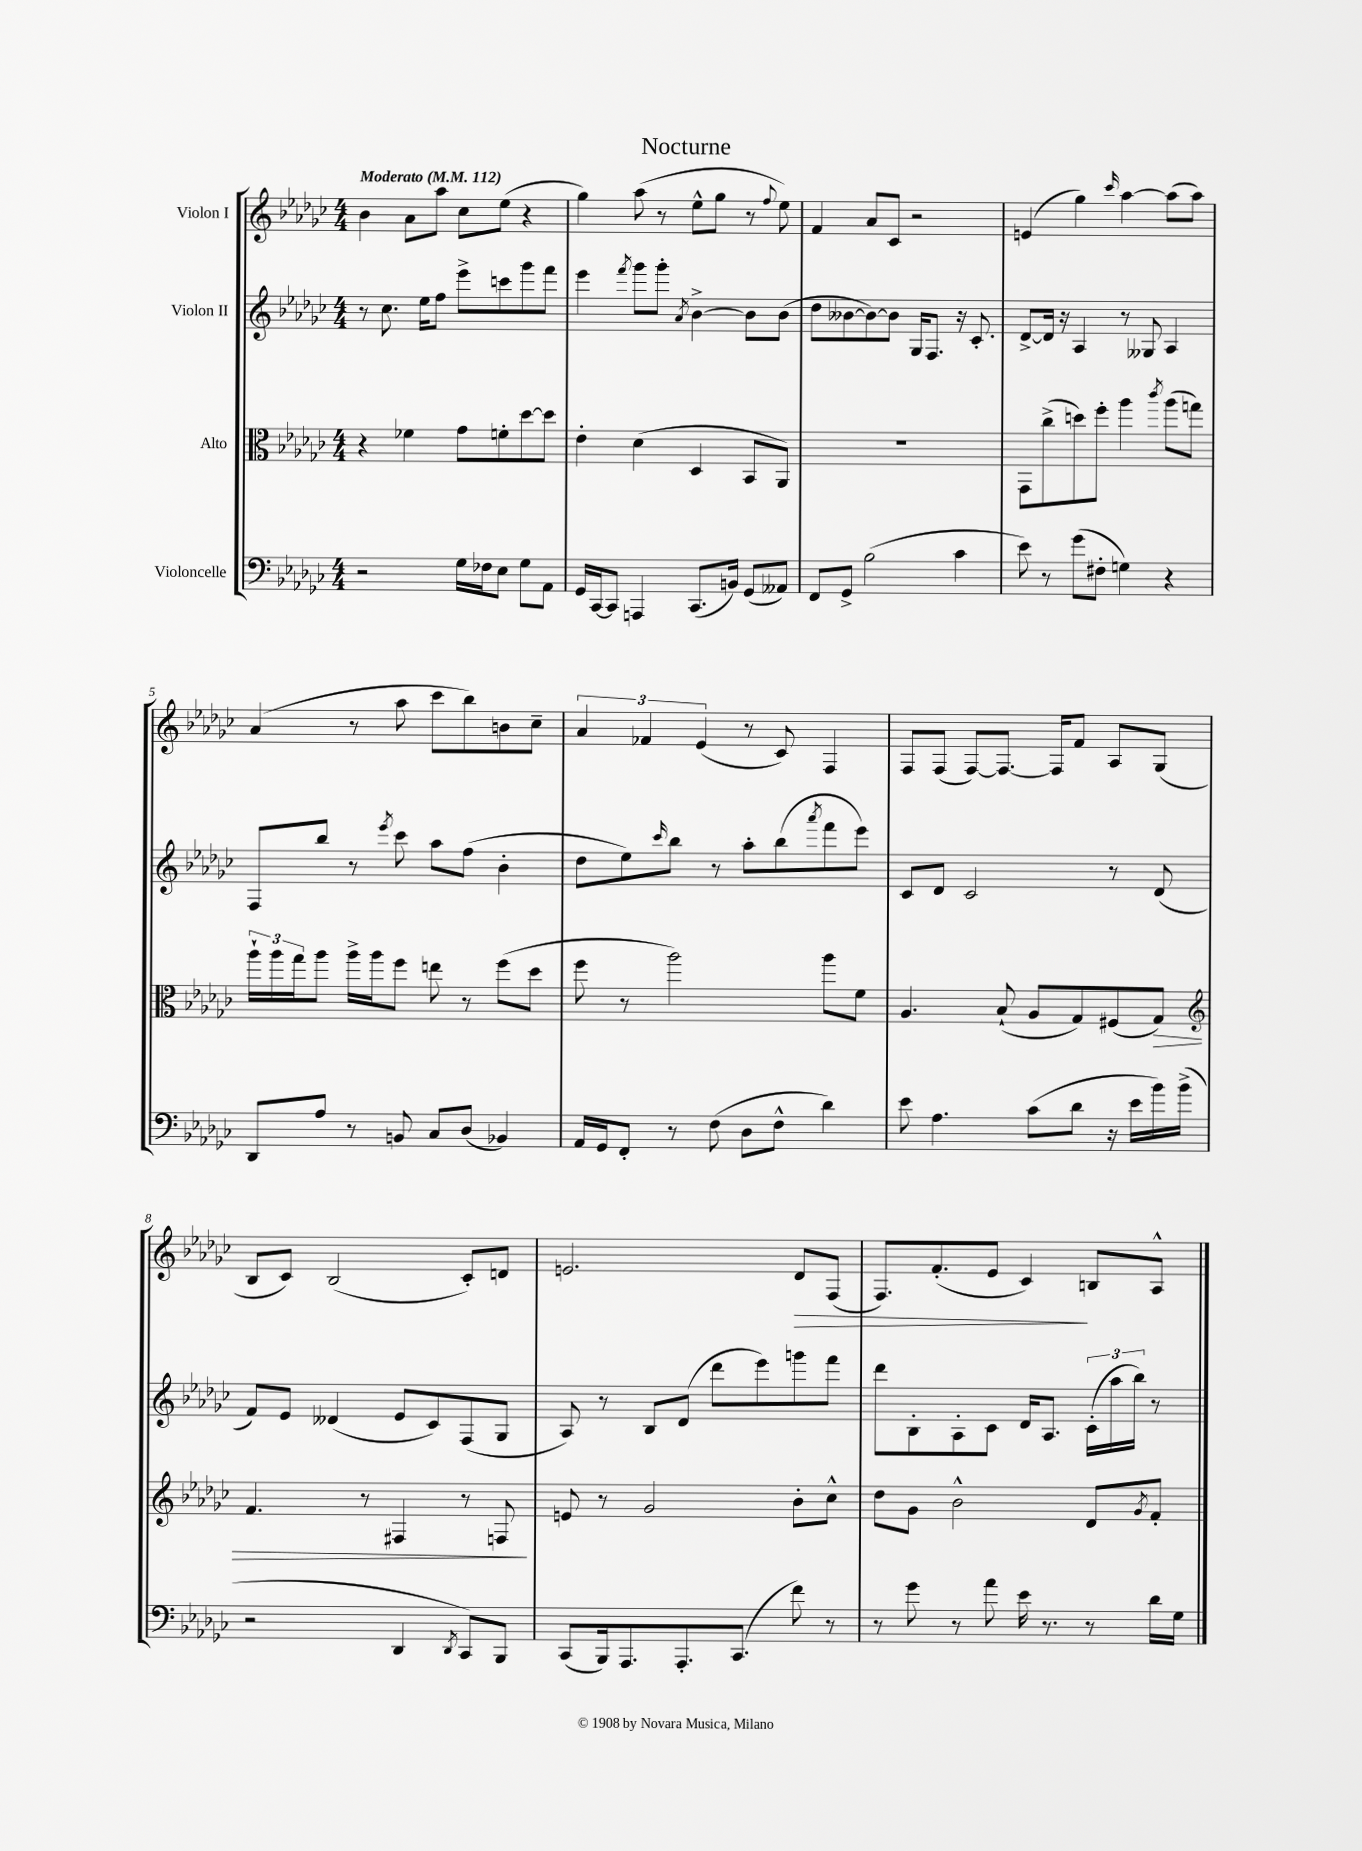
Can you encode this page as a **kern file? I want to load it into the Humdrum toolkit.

**kern	**kern	**kern	**kern
*staff4	*staff3	*staff2	*staff1
*clefF4	*clefC3	*clefG2	*clefG2
*k[b-e-a-d-g-c-]	*k[b-e-a-d-g-c-]	*k[b-e-a-d-g-c-]	*k[b-e-a-d-g-c-]
*M4/4	*M4/4	*M4/4	*M4/4
*MM112	*MM112	*MM112	*MM112
2r	4r	8r	4b-\
.	.	8.cc-\	.
.	4f-\	.	8a-\L
.	.	16ee-\LK	.
.	.	8ff\J	8aa-\J
16G-\LL	8g-\L	8eee-^\L	8cc-\L
16F-\J	.	.	.
8E-\J	8f'\	8ccc\	(8ee-\J
8G-\L	[8dd-\	8ggg-\	4r
8AA-\J	8dd-\]J	8fff\J	.
=	=	=	=
16GG-/LL	4e-'\	4eee-\	4gg-\)
[16CC-/J	.	.	.
8CC-/]J	.	.	.
.	.	8qfff/	.
4AAA/	(4d-\	8ggg-\L	(8aa-\
.	.	8ggg-'\J	8r
.	.	8qa-/	.
(8.CC-/L	4D-/	[4b-^\	8ee-^^\L
.	.	.	8gg-\J
16BB/Jk)	.	.	.
(8GG-/L	8BB-/L	8b-\]L	8r
.	.	.	8qqff/
8AA--/J)	8AA-/J)	(8b-\J	8ee-\)
=	=	=	=
8FF/L	1r	8dd-\L	4f/
8GG-^/J	.	[8b--\	.
(2B-\	.	8b--\_)	8a-/L
.	.	8b--\]J	8c-/J
.	.	16G-/LK	2r
.	.	8.F/J	.
4c-\	.	16r	.
.	.	8.c-'/	.
=	=	=	=
8e-\)	8GG-\L	[8d-^/L	(4e/
8r	(8cc-^\	16d-/]Jk	.
.	.	16r	.
(8g-\L	8dd\)	4A-/	4gg-\)
8F#'\J	8ff'\J	.	.
.	.	.	16qqccc-/
4G\)	4aa-\	8r	[4aa-\
.	.	8G--/	.
.	8qccc-/	.	.
4r	(8aa-\L	4A-/	(8aa-\]L
.	8gg\J)	.	8aa-\J)
=	=	=	=
8DD-/L	24aa-`\LL	8F/L	(4a-/
.	24aa-\	.	.
.	24gg-\J	.	.
8A-/J	8aa-\J	8bb-/J	.
8r	16aa-^\LL	8r	8r
.	16aa-\J	.	.
.	.	8qeee-/	.
8BB/	8ff\J	8ccc-\	8aa-\
8C-/L	8ee\	8aa-\L	8ccc-\L
(8D-/J	8r	(8ff\J	8bb-\)
4BB-/)	(8ff\L	4b-'\	8b\
.	8dd-\J	.	8cc-~\J
=	=	=	=
16AA-/LL	8ff\	8dd-\L	6a-/
16GG-/J	.	.	.
8FF'/J	8r	8ee-\)	.
.	.	.	6f-/
.	.	16qqccc-/	.
8r	2aa-\)	8bb-\J	.
.	.	.	(6e-/
(8F\	.	8r	.
8D-\L	.	8aa-'\L	8r
8F^^\J	.	(8bb-\	8c-/)
.	.	8qaaa-/	.
4d-\)	8aa-\L	8fff\	4F/
.	8f\J	8eee-\J)	.
=	=	=	=
8e-\	4.A-/	8c-/L	8F/L
4.A-\	.	8d-/J	(8F/J
.	.	2c-/	[8F/L)
.	(8B-`/	.	8.F/_J
(8c-\L	8A-/L	.	.
.	.	.	16F/]LK
8d-\J	8G-/)	.	8f/J
16r	(8F#/	8r	8A-/L
16e-\LL	.	.	.
16b-\)	8G-/J)	(8d-/	(8G-/J
(16b-^\JJ	.	.	.
=	=	=	=
*	*clefG2	*	*
2r	4.f/	8f/L)	8B-/L
.	.	8e-/J	8c-/J)
.	.	(4d--/	(2B-/
.	8r	.	.
4DD-/	4F#/	8e-/L	.
.	.	8c-/)	.
8qDD-/	.	.	.
8CC-/L)	8r	(8F/	8c-'/L)
8BBB-/J	8F/	8G-/J	8d/J
=	=	=	=
(8CC-/L	8e/	8A-/)	2.e/
16BBB-/k)	8r	8r	.
8.AAA-/	.	.	.
.	2g-/	8B-/L	.
8.AAA-'/	.	(8d-/J	.
.	.	8ddd-\L	.
(8.CC-/J	.	.	.
.	.	8eee-\)	.
8f\)	8b-'\L	8ggg\	8d-/L
8r	8cc-^^\J	8fff\J	(8F/J
=	=	=	=
8r	8dd-\L	8ddd-\L	8.F/L)
8g-\	8g-\J	8B-'\	.
.	.	.	(8.f'/
8r	2b-^^\	8A-'\	.
8a-\	.	8c-\J	8e-/J
16e-\	.	16d-/LK	4c-/)
8.r	.	8.A-/J	.
8r	8d-/L	(24c-'\LL	8B/L
.	.	24aa-\	.
.	.	24bb-\JJ)	.
.	8qg-/	.	.
16d-\LL	8f'/J	8r	8A-^^/J
16G-\JJ	.	.	.
==	==	==	==
*-	*-	*-	*-
